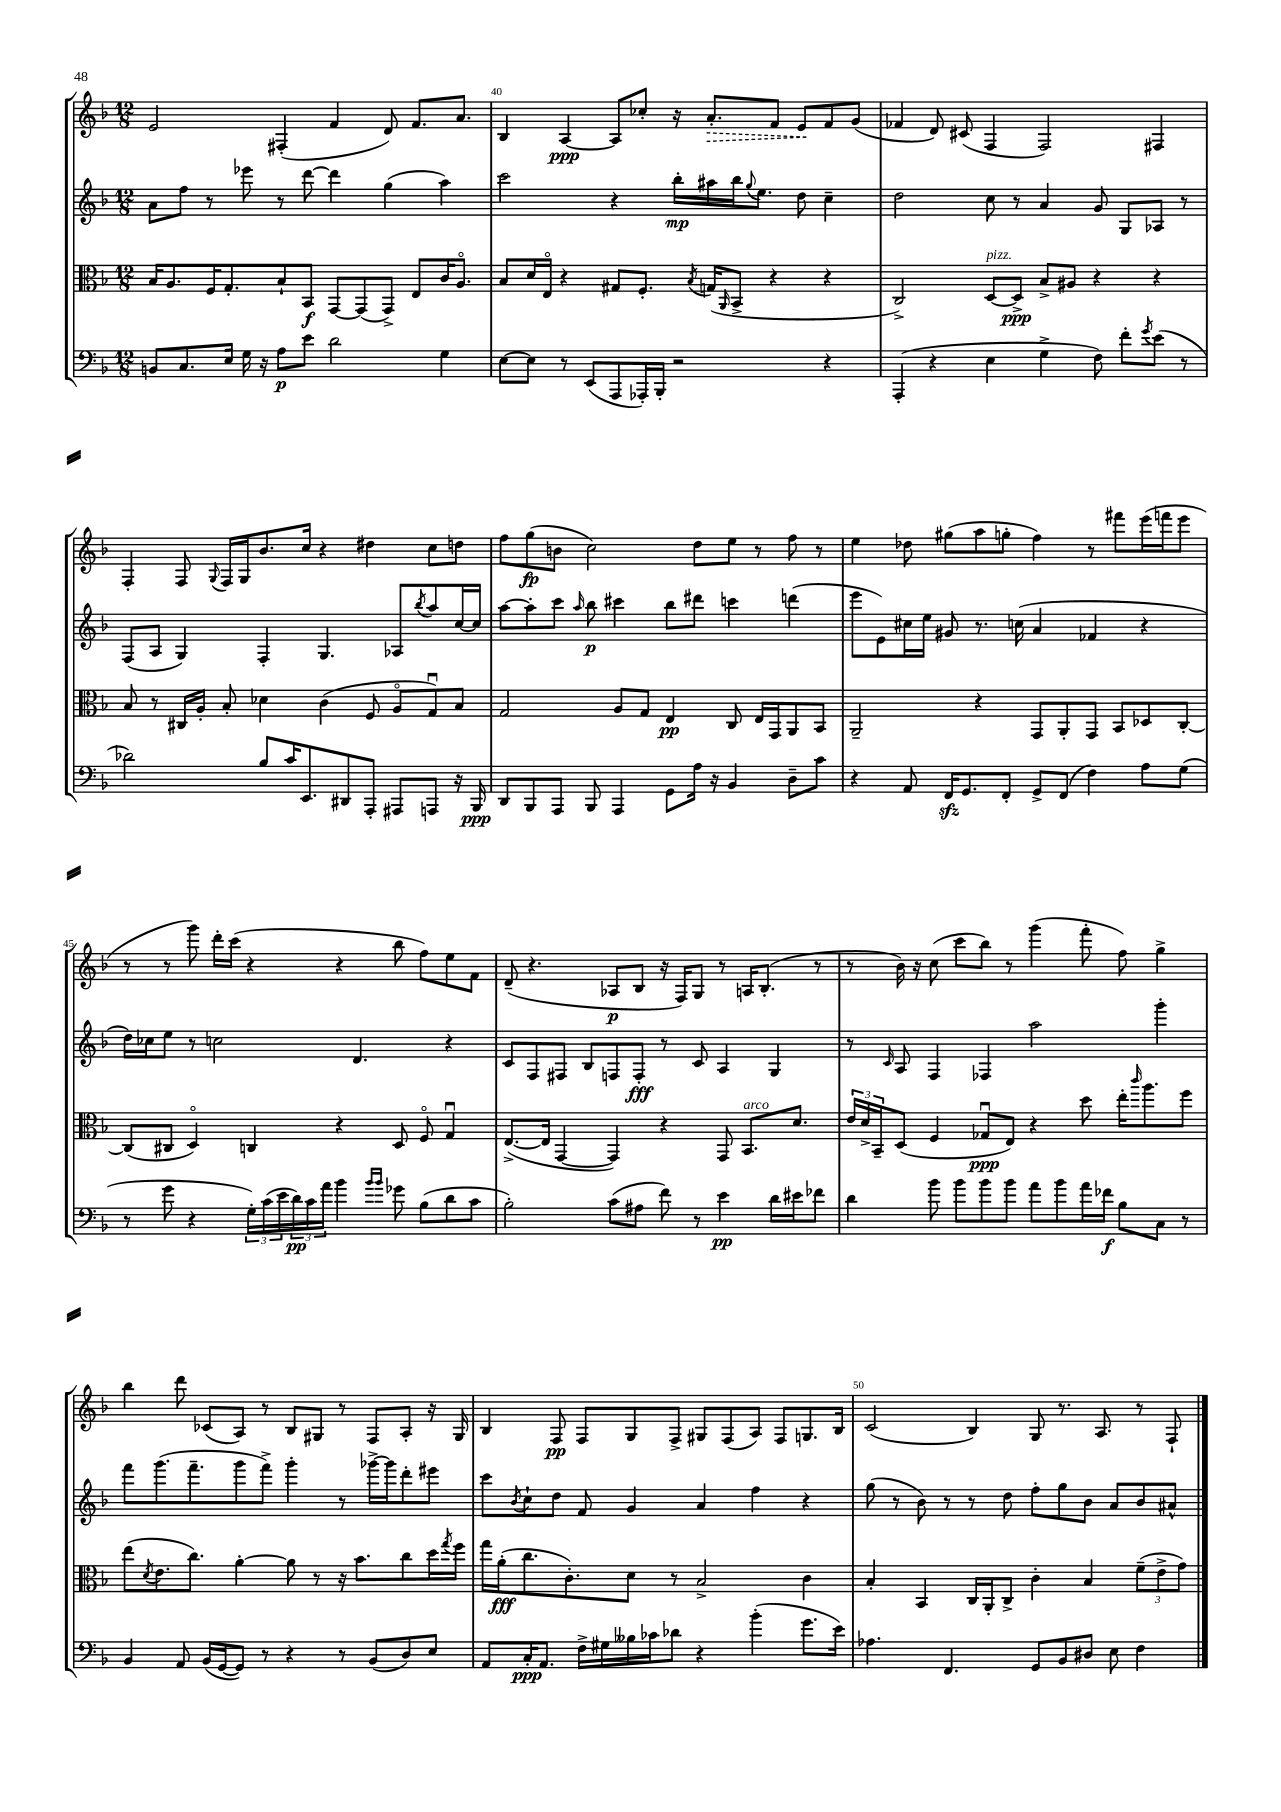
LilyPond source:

<<
\new StaffGroup <<
\new Staff = "s0" {
    \clef treble \key f \major \numericTimeSignature \time 12/8
    e'2 fis4-.( f'4 d'8) f'8. a'8. |
    bes4 a4~\ppp a8 ces''8-. r16 \once \override Hairpin.style = #'dashed-line a'8.-.\> f'8 e'8\! f'8 g'8( |
    fes'4 d'8) cis'8( f4 f2) fis4 |
    f4-. f8 \appoggiatura { g8 } f16 g16 bes'8. c''16 r4 dis''4 c''8 d''8 |
    f''8 g''8\fp( b'8 c''2) d''8 e''8 r8 f''8 r8 |
    e''4 des''8 gis''8( a''8 g''8-. f''4) r8 fis'''8 e'''16( f'''16 e'''8 |
    r8 r8 g'''8) d'''16-. c'''16( r4 r4 bes''8 f''8) e''8 f'8 |
    d'8--( r4. aes8\p bes8 r16 f16) g8 r8 a16 bes8.-.( r8 |
    r8 bes'16) r16 c''8( c'''8 bes''8) r8 g'''4( f'''8-. f''8) g''4-> |
    bes''4 d'''8 ces'8( a8) r8 bes8 gis8 r8 f8 a8-. r16 gis16 |
    bes4 f8\pp f8 g8 f8-> gis8 f8( a8) f8 g8. bes16 |
    c'2( bes4) g8 r8. a8. r8 f8-! \bar "|." |
}
\new Staff = "s1" {
    \clef treble \key f \major \numericTimeSignature \time 12/8
    a'8 f''8 r8 ees'''8 r8 d'''8~ d'''4 g''4( a''4) |
    c'''2 r4 bes''16-.\mp ais''16 bes''16 \appoggiatura { g''8 } e''8. d''8 c''4-- |
    d''2 c''8 r8 a'4 g'8 g8 aes8 r8 |
    f8( a8 g4) f4-. g4. aes8 \acciaccatura { bes''8 } a''8 c''16~ c''16 |
    a''8~ a''8-. c'''8 \grace { a''16 } bes''8\p cis'''4 bes''8 dis'''8 c'''4 d'''4( |
    e'''8 e'8) cis''16 e''16 gis'8 r8. c''16( a'4 fes'4 r4 |
    d''16) ces''16 e''8 r8 c''2 d'4. r4 |
    c'8 f8 fis8 bes8 f8 f8-.\fff r8 c'8 a4 g4 |
    r8 \grace { c'16 } a8 f4 fes4 a''2 g'''4-. |
    f'''8 g'''8.( f'''8.-- g'''8 f'''8->) g'''4-. r8 ges'''16~-> ges'''16 d'''8-. eis'''8 |
    c'''8 \acciaccatura { bes'8 } c''8-! d''8 f'8 g'4 a'4 f''4 r4 |
    g''8( r8 bes'8) r8 r8 d''8 f''8-. g''8 bes'8 a'8 bes'8 ais'8-^ \bar "|." |
}
\new Staff = "s2" {
    \clef alto \key f \major \numericTimeSignature \time 12/8
    bes16 a8. f16 g8.-. bes8-! bes,8\f g,8~ g,8( g,8->) e8 c'16 a8.\flageolet |
    bes8 d'16 e16\flageolet r4 gis8 f8.-. \acciaccatura { bes8 } g16( \grace { a,16 } bes,8-> r4 r4 |
    c2->) d8~^\markup { \italic "pizz." } d8->\ppp bes8-> ais8 r4 r4 |
    bes8 r8 cis16 a16-. bes8-. des'4 c'4( f8 a8\flageolet g8\downbow) bes8 |
    g2 a8 g8 e4\pp c8 e16 g,16 a,8 bes,8 |
    a,2-- r4 g,8 a,8-. g,8 bes,8 des8 c8~-. |
    c8( cis8 d4\flageolet) c4 r4 d8 f8\flageolet g4\downbow |
    e8.~->( e16 g,4~ g,4) r4 g,8 bes,8.^\markup { \italic "arco" } d'8. |
    \tuplet 3/2 { e'16 d'16-> bes,16-- } d8( f4 ges8\downbow\ppp e8) r4 d''8 e''16-. \grace { c'''16 } a''8. f''8 |
    e''8( \acciaccatura { d'8 } e'8. c''8.) a'4~-. a'8 r8 r16 bes'8. c''8 d''16 \acciaccatura { g''8 } f''16 |
    g''16 a'16-.\fff( c''8. c'8.-.) d'8 r8 bes2-> c'4 |
    bes4-. bes,4 c16 a,16-. c8-> c'4-. bes4 \tuplet 3/2 { f'8--( e'8-> g'8) } \bar "|." |
}
\new Staff = "s3" {
    \clef bass \key f \major \numericTimeSignature \time 12/8
    b,8 c8. e16 g16 r16 a8\p e'8 d'2 g4 |
    e8~ e8 r8 e,8( a,,8 aes,,16-.) bes,,16-. r2 r4 |
    a,,4-.( r4 e4 g4-> f8) f'8-. \acciaccatura { g'8 } e'8( r8 |
    des'2) bes8 c'16 e,8. dis,8 a,,8-. ais,,8 a,,8 r16 bes,,16\ppp |
    d,8 bes,,8 a,,8 bes,,8 a,,4 g,8 a16 r16 bes,4 d8-- c'8 |
    r4 a,8 f,16\sfz g,8. f,8-. g,8-> f,8( f4) a8 g8( |
    r8 g'8 r4 \tuplet 3/2 { g16-.) c'16( e'16 } \tuplet 3/2 { d'16\pp) c'16 a'16 } bes'4 \grace { bes'16 bes'16 } ges'8 bes8( d'8 c'8 |
    bes2-.) c'8( ais8 f'8) r8 e'4\pp d'16 eis'16 fes'8 |
    d'4 bes'8 bes'8 bes'8 bes'8 a'8 bes'8 a'16 fes'16\f bes8 c8 r8 |
    bes,4 a,8 bes,16( g,16~ g,8) r8 r4 r8 bes,8( d8) e8 |
    a,8 c16-.\ppp a,8. f16-> gis16 beses16 ces'16 des'8 r4 bes'4-.( g'8. e'16) |
    aes4. f,4. g,8 bes,8 dis8 e8 f4 \bar "|." |
}
>>
>>
\layout { \context { \Score currentBarNumber = #39 \override BarNumber.break-visibility = ##(#f #t #t) barNumberVisibility = #(every-nth-bar-number-visible 5) } }
